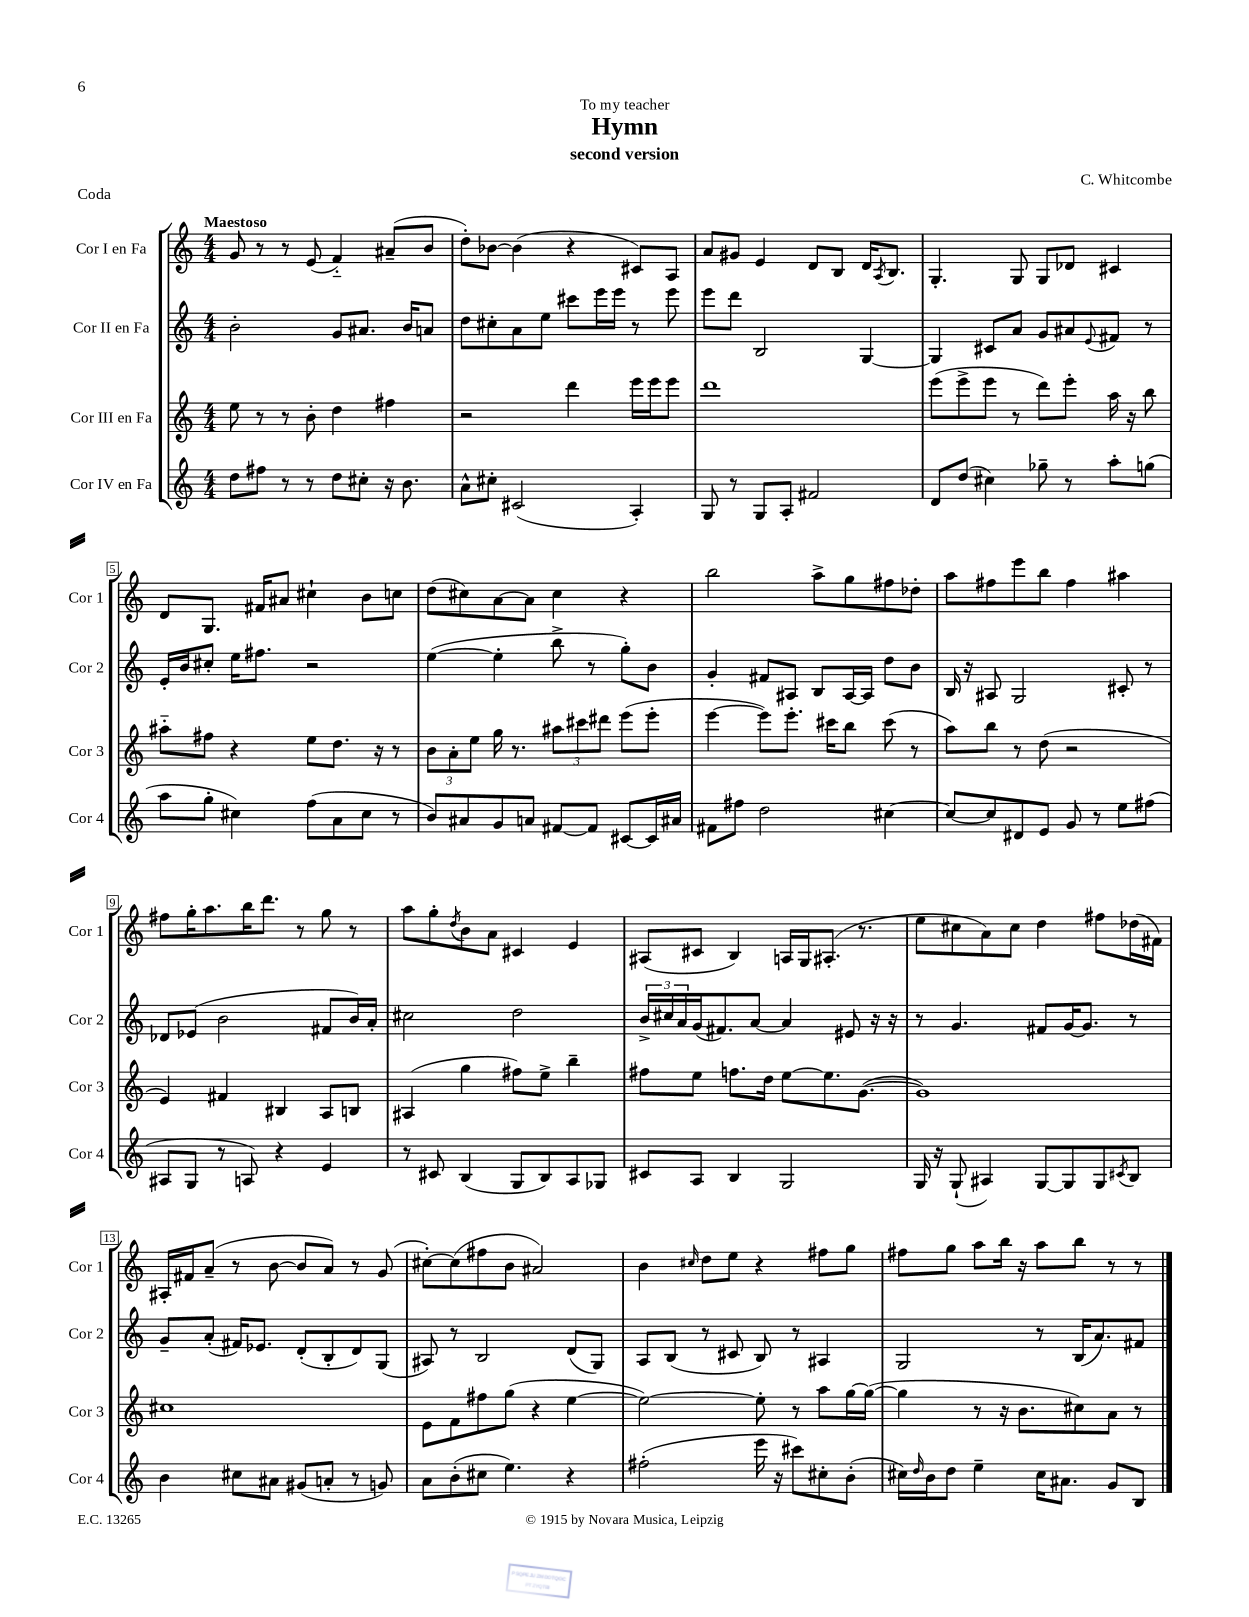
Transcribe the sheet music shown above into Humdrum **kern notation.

**kern	**kern	**kern	**kern
*part4	*part3	*part2	*part1
*staff4	*staff3	*staff2	*staff1
*I"Cor IV en Fa	*I"Cor III en Fa	*I"Cor II en Fa	*I"Cor I en Fa
*I'Cor 4	*I'Cor 3	*I'Cor 2	*I'Cor 1
*clefG2	*clefG2	*clefG2	*clefG2
*k[]	*k[]	*k[]	*k[]
*M4/4	*M4/4	*M4/4	*M4/4
=1	=1	=1	=1
!	!	!	!LO:TX:a:B:t=Maestoso
8dd\L	8ee\	2b'\	8g/
8ff#X\J	8r	.	8r
8r	8r	.	8r
8r	8b'\	.	(8e/
8dd\L	4dd\	8g/L	4f/)
8cc#X'\J	.	8.a#X/J	.
16r	4ff#X\	.	(8a#X~/L
8.b\	.	16b/KL	.
.	.	8an/J	8b/J
=2	=2	=2	=2
8a^^\L	2r	8dd\L	8dd'\L)
8cc#X'\J	.	8cc#X'\	[8b-X\J
(2c#X/	.	8a\	(4b-\]
.	.	8ee\J	.
.	4ddd\	8ccc#X\L	4r
.	.	16eee\L	.
.	.	16eee\JJ	.
4A'/)	16eee\LL	8r	8c#X/L)
.	16eee\J	.	.
.	8eee\J	8eee\	8A/J
=3	=3	=3	=3
8G/	1ddd	8eee\L	8a/L
8r	.	8ddd\J	8g#X/J
8G/L	.	2B/	4e/
8A'/J	.	.	.
2f#X/	.	.	8d/L
.	.	.	8B/J
.	.	[4G/	16d/KL
.	.	.	8qA/
.	.	.	8.B/J
=4	=4	=4	=4
8d/L	(8eee\L	4G/]	4.G'/
(8dd/J	8eee^\	.	.
4cc#X\)	8eee\J	8c#X/L	.
.	8r	8a/J	8G/
8gg-X~\	8ddd\L)	8g/L	8G/L
8r	8eee'\J	8a#X/	8d-X/J
.	.	8qqe/	.
8aa'\L	16aa\	8f#X/J	4c#X/
.	16r	.	.
(8ggn\J	8bb\	8r	.
!!LO:LB:g=z
=5	=5	=5	=5
8aa\L	8aa#X\L	16e'/LL	8d/L
.	.	16b/J	.
8gg'\J	8ff#X\J	8cc#X'/J	8.G/J
4cc#X\)	4r	16ee\KL	.
.	.	8.ff#X\J	16f#X/KL
.	.	.	8a#X/J
(8ff\L	8ee\L	2r	4cc#X`\
8a\	8.dd\J	.	.
8cc#\J	.	.	8b\L
.	16r	.	.
8r	8r	.	8ccn\J
=6	=6	=6	=6
8b/L)	12b\L	([4ee\	(8dd\L
.	12a'\	.	.
8a#X/	.	.	8cc#X\)
.	12ee\J	.	.
8g/	16gg\	4ee'\]	[8a\
.	8.r	.	.
8an/J	.	.	8a\J]
[8f#X/L	12aa#X\L	8bb^\	4cc#\
.	12ccc#X\	.	.
8f#/J]	.	8r	.
.	12ddd#X\J	.	.
[8c#X/L	(8eee\L	8gg'\L)	4r
16c#/L]	8eee'\J	8b\J	.
16a#X/JJ	.	.	.
=7	=7	=7	=7
8f#X\L	[4eee\	4g'/	2bb\
8ff#X\J	.	.	.
2dd\	8eee\L])	8f#X/L	.
.	8.eee'\J	8A#X/J	.
.	.	8B/L	8aa^\L
.	16ccc#X\KL	.	.
.	8bb\J	[16A#/L	8gg\
.	.	16A#/JJ]	.
[4cc#X\	(8ccc#\	8dd\L	8ff#X\
.	8r	8b\J	8dd-X'\J
=8	=8	=8	=8
8cc#/L_	8aa\L)	16B/	8aa\L
.	.	16r	.
8cc#/]	8bb\J	8A#X/	8ff#X\
8d#X/	8r	2G/	8eee\
8e/J	(8dd\	.	8bb\J
8g/	2r	.	4ff#\
8r	.	.	.
8ee\L	.	8c#X'/	4aa#X\
(8ff#X\J	.	8r	.
!!LO:LB:g=z
=9	=9	=9	=9
8A#X/L	4e/)	8d-X/L	8ff#X\L
8G/J	.	(8e-X/J	16gg'\K
.	.	.	8.aa\
8r	4f#X/	2b\	.
8An/)	.	.	16bb\K
.	.	.	8.ddd\J
4r	4B#X/	.	.
.	.	.	8r
4e/	8A/L	8f#X/L	8gg\
.	8Bn/J	16b/L)	8r
.	.	16a'/JJ	.
=10	=10	=10	=10
8r	(4A#X/	2cc#X\	8aa\L
8c#X/	.	.	8gg'\
.	.	.	8qdd/
(4B/	4gg\	.	8b\
.	.	.	8a\J
8G/L	8ff#X\L)	2dd\	4c#X/
8B/)	8ee^\J	.	.
8A/	4bb~\	.	4e/
8G-X/J	.	.	.
=11	=11	=11	=11
8c#X/L	8ff#X\L	24b^/LL	(8A#X/L
.	.	24cc#X/	.
.	.	24a/	.
8A/J	8ee\J	(16g/J	8c#X/J
.	.	8.f#X/)	.
4B/	8.ffn\L	.	4B/)
.	.	[8a/J	.
.	16dd\Jk	.	.
2G/	[8ee\L	4a/]	16An/LL
.	.	.	16G/J
.	8.ee\]	.	(8.A#X'/J
.	.	8e#X/	.
.	([8.g\J	.	8.r
.	.	16r	.
.	.	16r	.
=12	=12	=12	=12
16G/	1g])	8r	8ee\L
16r	.	.	.
(8G`/	.	4.g/	8cc#X\
4A#X/)	.	.	8a\)
.	.	.	8cc#\J
[8G/L	.	8f#X/L	4dd\
8G/]	.	[16g/K	.
.	.	8.g/J]	.
8G/	.	.	8ff#X\L
8qc#X/	.	.	.
8B/J	.	8r	(16dd-X\L
.	.	.	16f#X\JJ)
!!LO:LB:g=z
=13	=13	=13	=13
4b\	1cc#X	8g~/L	16A#X'/LL
.	.	.	16f#X/J
.	.	(8a'/J	(8a~/J
8cc#X\L	.	16f#X/KL)	8r
.	.	8.e-X/J	.
8a#X\J	.	.	[8b\
(8g#X/L	.	(8d'/L	8b/L]
8an'/J	.	8B'/	8a/J)
8r	.	8d/)	8r
8gn/)	.	(8G/J	(8g/
=14	=14	=14	=14
8a\L	8e\L	8A#X/)	[8cc#X'\L)
(8b'\	8f\	8r	(8cc#\]
8cc#X\J	8ff#X\	2B/	8ff#X\
4.ee\)	(8gg\J	.	8b\J
.	4r	.	2a#X/)
4r	[4ee\	(8d/L	.
.	.	8G/J)	.
=15	=15	=15	=15
(2ff#X'\	2ee\_)	8A/L	4b\
.	.	(8B/J	.
.	.	.	16qqcc#X/
.	.	8r	8dd\L
.	.	8c#X/	8ee\J
16eee\	8ee'\]	8B/)	4r
16r	.	.	.
8ccc#X\L)	8r	8r	.
8cc#X'\	8aa\L	4A#X/	8ff#X\L
(8b'\J	[16gg\L	.	8gg\J
.	(16gg\JJ_	.	.
=16	=16	=16	=16
16cc#X\LL)	4gg\]	2G/	8ff#X\L
16qqdd/	.	.	.
16b\J	.	.	.
8dd\J	.	.	8gg\J
4ee~\	8r	.	8aa\L
.	16r	.	16bb\Jk
.	8.b\L	.	16r
16cc#\KL	.	8r	8aa\L
8.a#X\J	.	.	.
.	8cc#X\)	(16B/KL	8bb\J
.	.	8.a/)	.
8g/L	8a\J	.	8r
8B/J	8r	8f#X/J	8r
==	==	==	==
*-	*-	*-	*-
